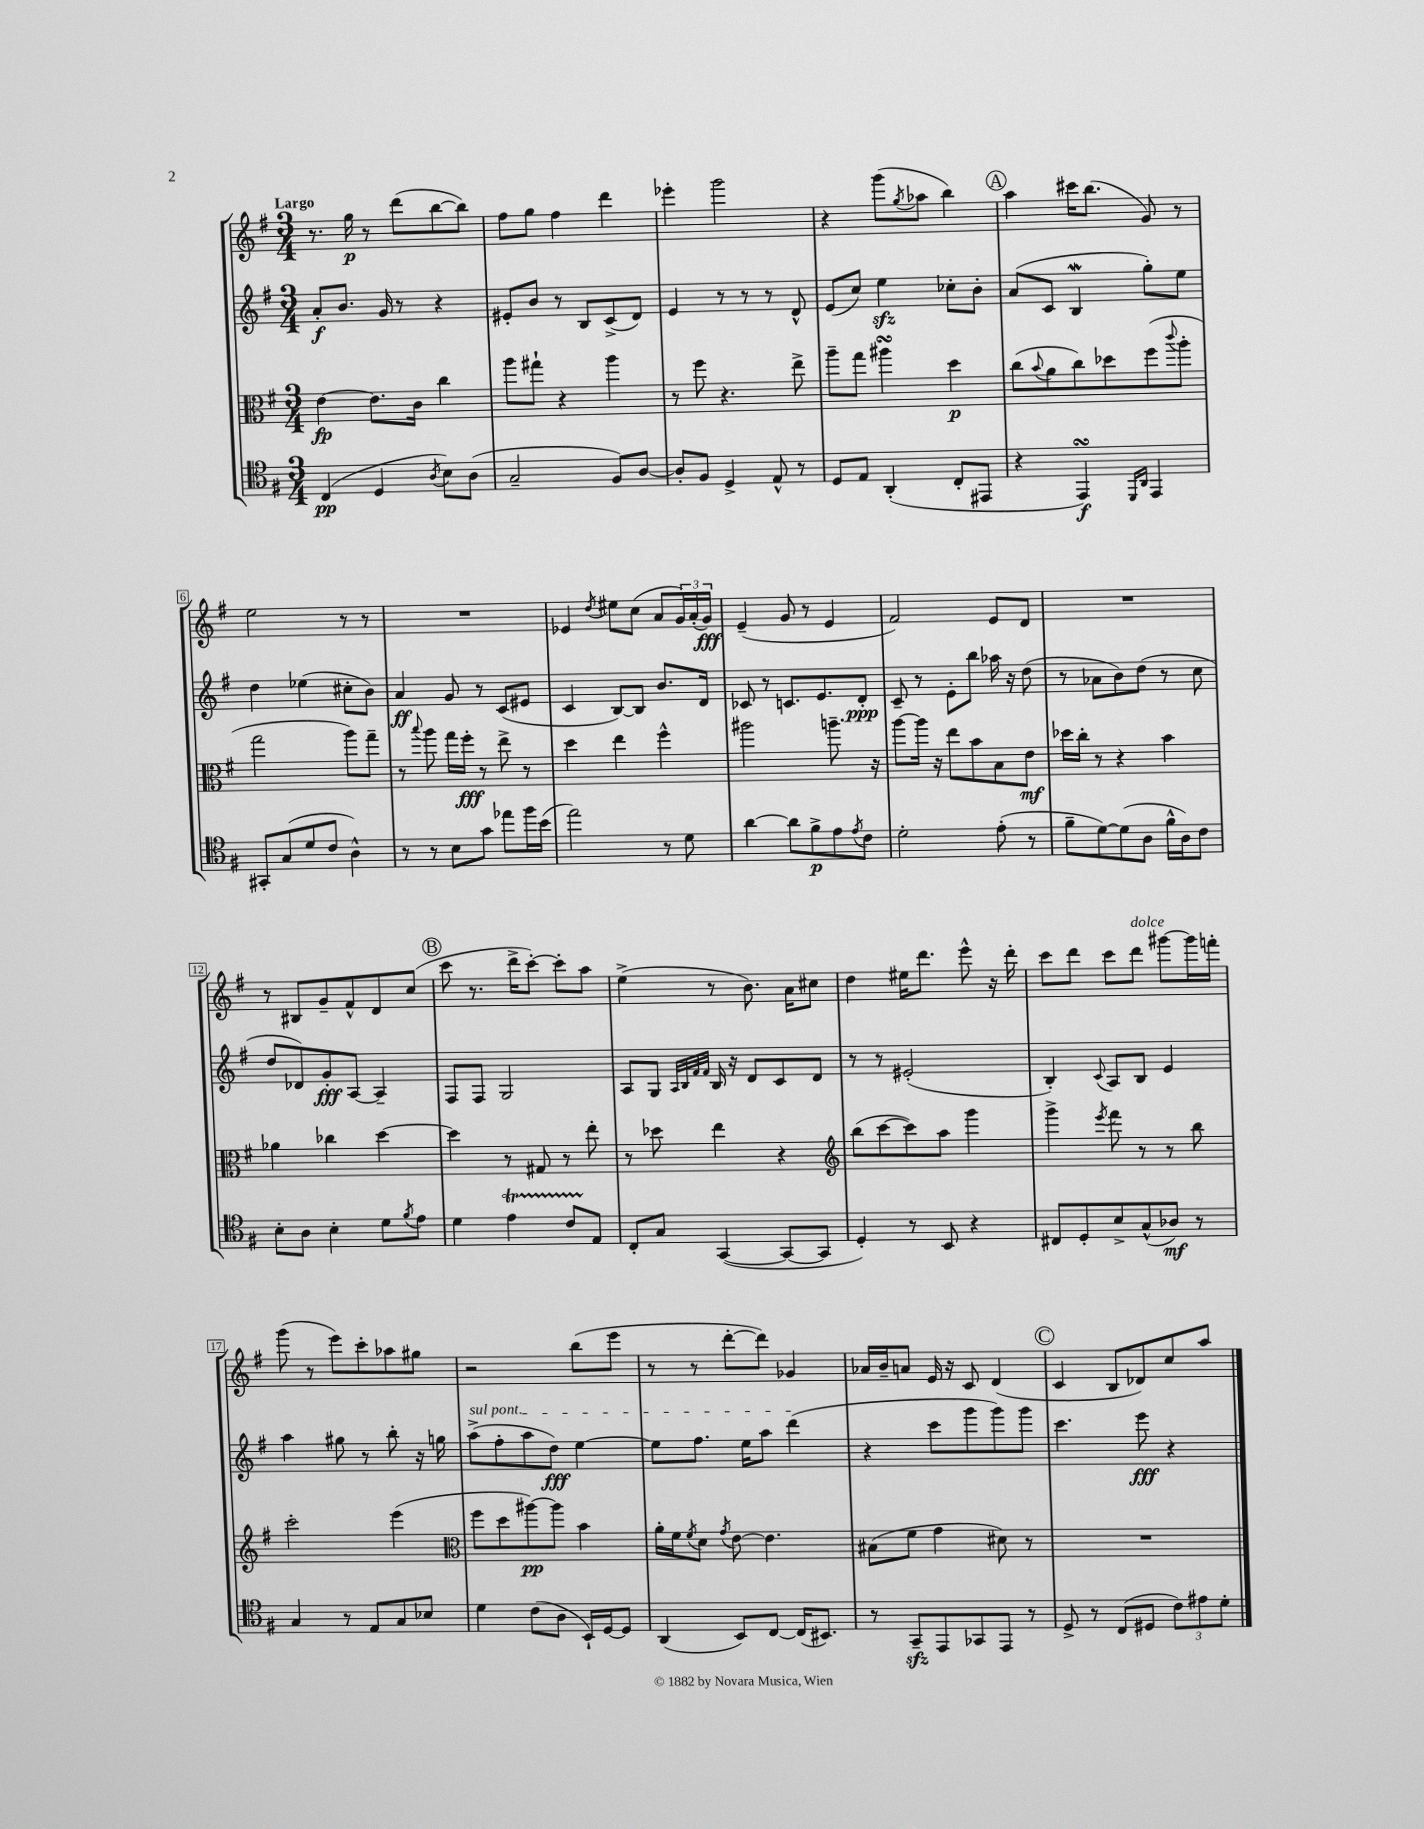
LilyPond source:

<<
\new StaffGroup <<
\new Staff = "s0" {
    \clef treble \key g \major \numericTimeSignature \time 3/4 \tempo "Largo"
    r8. g''16\p r8 d'''8( b''8~ b''8) |
    fis''8 g''8 fis''4 d'''4 |
    ees'''4-. g'''2 |
    r4 g'''8( \acciaccatura { g''8 } aes''8 b''4) |
    \mark \markup { \circle "A" } a''4 cis'''16 b''8.( g'8) r8 |
    e''2 r8 r8 |
    R2. |
    ees'4 \acciaccatura { d''8 } eis''8 c''8( a'8 \tuplet 3/2 { g'16) a'16-.( g'16\fff) } |
    e'4--( g'8 r8 e'4 |
    fis'2) e'8 d'8 |
    R2. |
    r8 bis8 g'8-- fis'8-^ d'8 c''8( |
    \mark \markup { \circle "B" } c'''8 r8. d'''16-> c'''8~-.) c'''8-. a''8 |
    e''4->( r8 b'8.) a'16 cis''8 |
    d''4 eis''16 d'''8. e'''8-^ r16 d'''16-. |
    c'''8 d'''8 c'''8 d'''8^\markup { \italic "dolce" } gis'''8~ gis'''16 f'''16-. |
    g'''8( r8 e'''8) c'''8-. aes''8 gis''8 |
    r2 b''8( e'''8 |
    r8 r8 d'''8~-. d'''8) ges'4 |
    aes'16 b'16-- a'8 e'16 r16 c'8 d'4( |
    \mark \markup { \circle "C" } c'4 b8 des'8) c''8 a''8 \bar "|." |
}
\new Staff = "s1" {
    \clef treble \key g \major \numericTimeSignature \time 3/4
    a'8-.\f b'8. g'16 r8 r4 |
    eis'8-. b'8 r8 b8 c'8->( d'8) |
    e'4 r8 r8 r8 d'8-^ |
    e'8( c''8) e''4\sfz ces''8-. b'8-. |
    \mark \markup { \circle "A" } a'8( c'8 b4\mordent g''8-.) e''8 |
    d''4 ees''4( cis''8-. b'8) |
    a'4\ff g'8 r8 c'8( eis'8 |
    c'4 b8~) b8 b'8. d'16 |
    ces'8 r8 c'8. e'8. d'8-.\ppp |
    c'8-- r8 e'8-. b''8 aes''16 r16 d''8( |
    r8 aes'8 b'8) d''8( r8 c''8 |
    d''8 des'8) g'8-.\fff a8~ a4-- |
    \mark \markup { \circle "B" } fis8 fis8 g2 |
    a8 g8 \grace { a32 b32 fis'32 fis'32 } b16 r16 d'8 c'8 d'8 |
    r8 r8 eis'2-.( |
    b4-.) \appoggiatura { c'8 } a8 b8 e'4 |
    a''4 gis''8 r8 b''8-. r16 g''16 |
    \once \override TextSpanner.bound-details.left.text = \markup { \italic "sul pont." } a''8->\startTextSpan( fis''8-. a''8 d''8\fff) e''4~ |
    e''8 fis''8. e''16 a''8 d'''4\stopTextSpan( |
    r4 c'''8 g'''8 g'''8) g'''8 |
    \mark \markup { \circle "C" } c'''4. e'''8\fff r4 \bar "|." |
}
\new Staff = "s2" {
    \clef alto \key g \major \numericTimeSignature \time 3/4
    e'4~\fp e'8. c'16 c''4 |
    a''8 gis''8-! r4 a''4 |
    r8 fis''8 r4. e''8-> |
    a''8-- g''8 ais''4\turn d''4\p |
    \mark \markup { \circle "A" } c''8( \appoggiatura { b'8 } a'8 c''8) des''8 fis''8( \appoggiatura { c'''8 } a''8-. |
    g''2 a''8) g''8-- |
    r8 \appoggiatura { b''8 } a''8 g''16 fis''16-.\fff r8 e''8-> r8 |
    d''4 e''4 fis''4-^ |
    ais''2 a''8.-- r16 |
    a''8~ a''16 r16 e''8 b'8 b8 e'8\mf |
    des''16 c''16-. r8 r4 b'4 |
    aes'4 ces''4 d''4~ |
    \mark \markup { \circle "B" } d''4 r8 gis8 r8 e''8-. |
    r8 des''8 e''4 r4 |
    \clef treble b''8( c'''8~ c'''8) a''8 g'''4 |
    g'''4-> \acciaccatura { e'''8 } fis'''8 r8 r8 b''8 |
    c'''2-. e'''4( |
    \clef alto fis''8 d''8 ais''8~\pp) ais''8 b'4 |
    a'16-. fis'16 \acciaccatura { fis'8 } d'8 \acciaccatura { g'8 } e'8~ e'4. |
    bis8( fis'8 g'4 dis'8) r8 |
    \mark \markup { \circle "C" } R2. \bar "|." |
}
\new Staff = "s3" {
    \clef tenor \key g \major \numericTimeSignature \time 3/4
    c4\pp( d4 \acciaccatura { a8 } b8) a8( |
    g2-- fis8) a8~ |
    a8-. fis8 d4-> e8-^ r8 |
    d8 e8 a,4-.( c8-. eis,8 |
    \mark \markup { \circle "A" } r4 e,4\turn\f) \grace { d,16 a,16 } e,4 |
    gis,8-. g8( d'8 c'8 a4-^) |
    r8 r8 b8 g'8 ees''8 fis''16 b'16( |
    e''2) r8 d'8 |
    a'4~ a'8 fis'8->\p e'8 \acciaccatura { e'8 } c'8 |
    d'2-. e'8-.( r8 |
    fis'8-- d'8~) d'8( a8 fis'16-^ a16) c'8 |
    b8-. a8 b4-. d'8 \acciaccatura { fis'8 } e'8 |
    \mark \markup { \circle "B" } d'4 e'4\startTrillSpan c'8 e8\stopTrillSpan |
    c8-. g8 g,4~( g,8~ g,8 |
    d4-.) r8 b,8 r4 |
    cis8 d8-. b8-> g8-^( aes8\mf) r8 |
    g4 r8 e8 g8 bes8 |
    d'4 c'8( a8 b,16-!) d16~ d8 |
    a,4( b,8) c8~ c16( bis,8.) |
    r8 g,8--\sfz e,8 ges,8 e,8 r8 |
    \mark \markup { \circle "C" } d8-> r8 c8( dis8 \tuplet 3/2 { c'8) eis'8 d'8-. } \bar "|." |
}
>>
>>
\layout { \context { \Score \override BarNumber.stencil = #(make-stencil-boxer 0.1 0.3 ly:text-interface::print) } }
